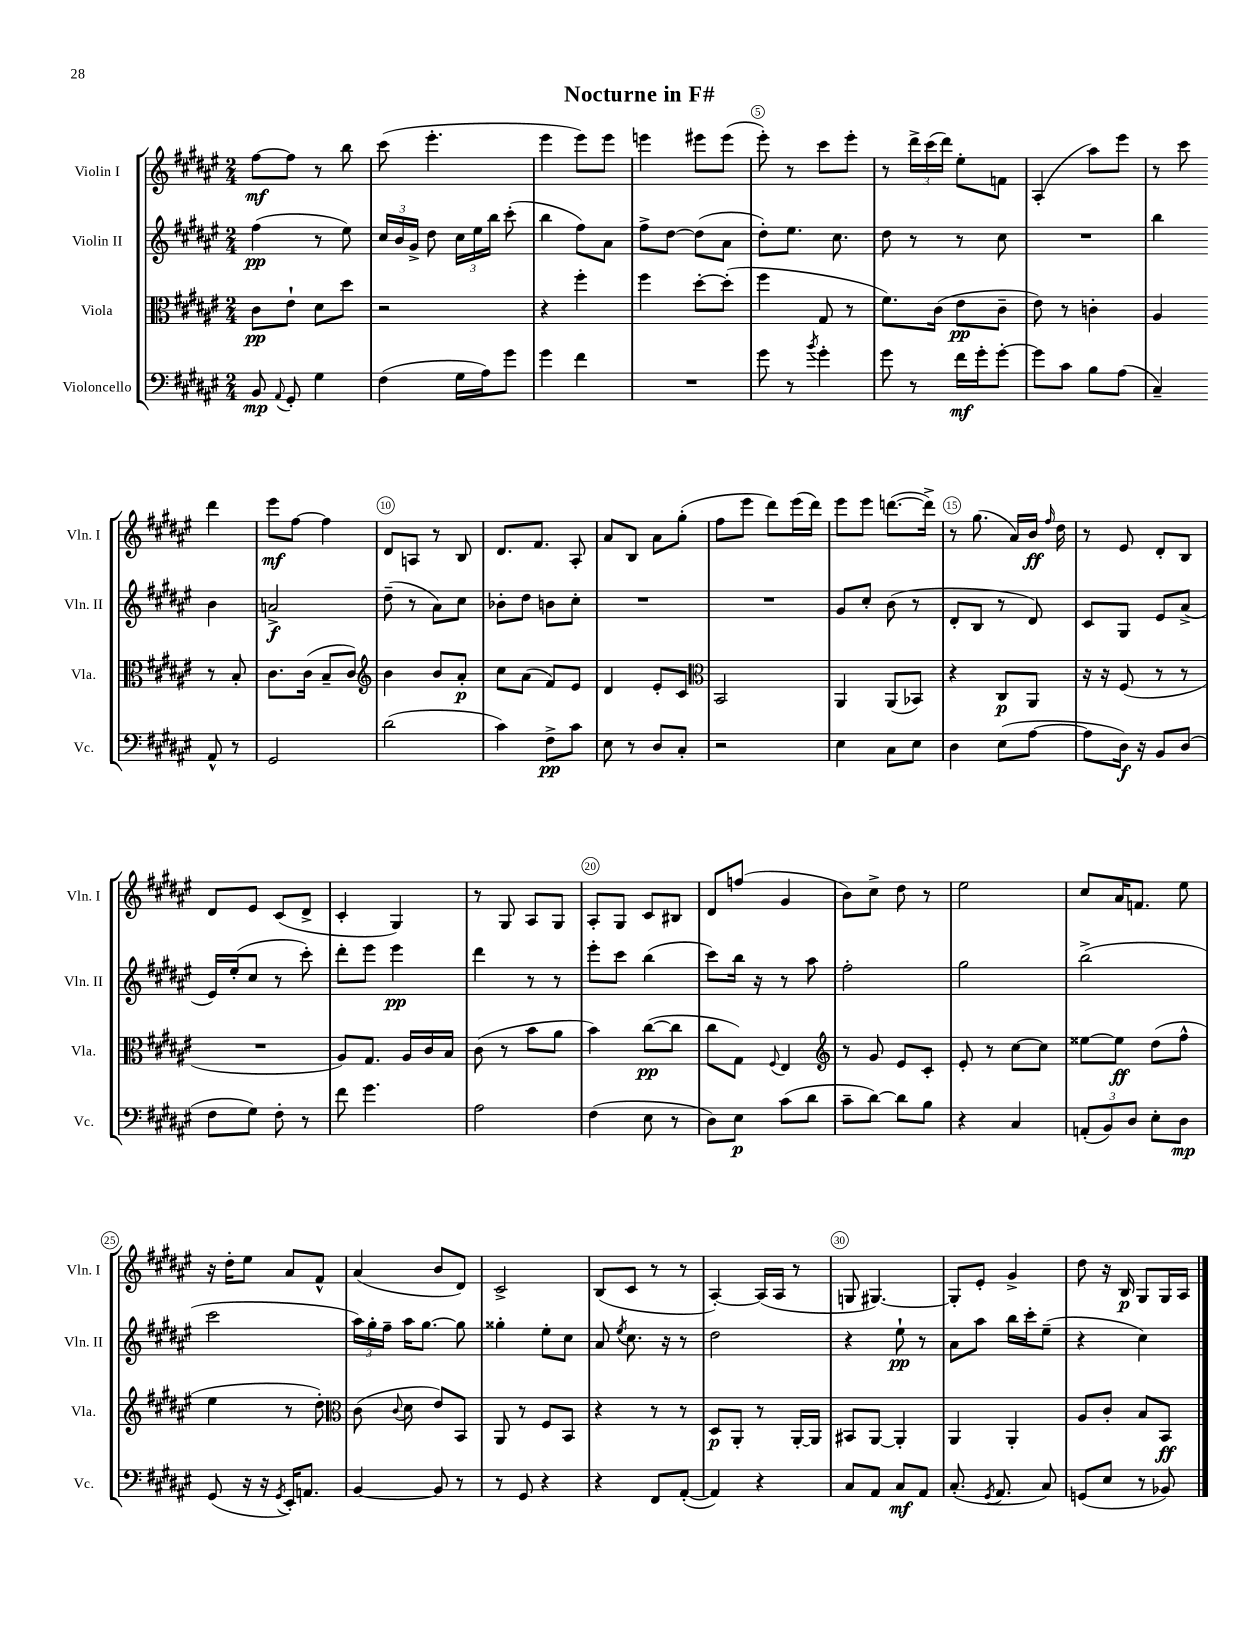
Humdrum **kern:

**kern	**kern	**kern	**kern
*staff4	*staff3	*staff2	*staff1
*clefF4	*clefC3	*clefG2	*clefG2
*k[f#c#g#d#a#e#]	*k[f#c#g#d#a#e#]	*k[f#c#g#d#a#e#]	*k[f#c#g#d#a#e#]
*M2/4	*M2/4	*M2/4	*M2/4
8BB	8c#	(4ff#	[8ff#
8qqAA#	.	.	.
8GG#'	8e#`	.	8ff#]
4G#	8d#	8r	8r
.	8dd#	8ee#)	8bb
=	=	=	=
(4F#	2r	24cc#	(8ccc#
.	.	24b	.
.	.	24g#^	.
.	.	8dd#	4.eee#'
16G#	.	24cc#	.
.	.	24ee#	.
16A#)	.	.	.
.	.	24bb	.
8g#	.	(8ccc#'	.
=	=	=	=
4g#	4r	4bb	4eee#
4f#	4ff#'	8ff#)	8eee#)
.	.	8a#	8eee#
=	=	=	=
2r	4ff#	8ff#^	4eee
.	.	[8dd#	.
.	[8dd#'	(8dd#]	8eee#
.	(8dd#']	8a#	(8eee#
=	=	=	=
8g#	4ff#	8dd#')	8eee#')
8r	.	8.ee#	8r
8qb	.	.	.
4g#'	8G#	.	8ccc#
.	.	8.cc#	.
.	8r	.	8eee#'
=	=	=	=
8g#	8.f#)	8dd#	8r
8r	.	8r	24ddd#^
.	.	.	(24ccc#
.	(16c#	.	.
.	.	.	24ddd#)
16f#	8e#	8r	8ee#'
16g#'	.	.	.
[8g#'	8c#~	8cc#	8f
=	=	=	=
8g#]	8e#)	2r	(4A#'
8c#	8r	.	.
8B	4c'	.	8aa#)
(8A#	.	.	8eee#
=	=	=	=
4C#~)	4A#	4bb	8r
.	.	.	8ccc#
8AA#^^	8r	4b	4ddd#
8r	8B'	.	.
=	=	=	=
2GG#	8.c#	2a^	8eee#
.	.	.	[8ff#
.	(16c#	.	.
.	8B~	.	4ff#]
.	8c#)	.	.
=	=	=	=
*	*clefG2	*	*
(2d#	4b	(8dd#~	8d#
.	.	8r	8A
.	8b	8a#)	8r
.	8a#'	8cc#	8B
=	=	=	=
4c#)	8cc#	8b-'	8.d#
.	(8a#	8dd#	.
.	.	.	8.f#
8F#^	8f#)	8b	.
8c#	8e#	8cc#'	8A#'
=	=	=	=
8E#	4d#	2r	8a#
8r	.	.	8B
8D#	8e#'	.	8a#
8C#'	8c#	.	(8gg#'
=	=	=	=
*	*clefC3	*	*
2r	2BB	2r	8ff#
.	.	.	8eee#
.	.	.	8ddd#)
.	.	.	(16eee#
.	.	.	16ddd#)
=	=	=	=
4E#	4AA#	8g#	8eee#
.	.	8cc#'	8eee#
8C#	(8AA#	(8b	([8.ddd
8E#	8BB-)	8r	.
.	.	.	16ddd^])
=	=	=	=
4D#	4r	8d#'	8r
.	.	8B	(8.gg#
(8E#	8C#	8r	.
.	.	.	16a#)
[8A#	8AA#	8d#)	16b
.	.	.	16qqff#
.	.	.	16dd#
=	=	=	=
8A#]	16r	8c#	8r
.	16r	.	.
16D#)	(8F#	8G#	8e#
16r	.	.	.
8BB	8r	8e#	8d#'
(8D#	8r	(8a#^	8B
=	=	=	=
8F#	2r	16e#)	8d#
.	.	(16ee#'	.
8G#)	.	8cc#	8e#
8F#'	.	8r	(8c#
8r	.	8ccc#')	8d#^
=	=	=	=
8f#	8A#)	8ddd#'	4c#'
4.g#	8.G#	8eee#	.
.	.	4eee#	4G#)
.	16A#	.	.
.	16c#	.	.
.	16B	.	.
=	=	=	=
2A#	(8c#	4ddd#	8r
.	8r	.	8G#
.	8b	8r	8A#
.	8a#	8r	8G#
=	=	=	=
(4F#	4b)	8eee#'	8A#'
.	.	8ccc#	8G#
8E#	([8cc#	(4bb	8c#
8r	8cc#]	.	8B#
=	=	=	=
8D#)	8cc#	8ccc#)	8d#
8E#	8G#)	16bb	(8ff
.	.	16r	.
.	8qqF#	.	.
(8c#	4E#	8r	4g#
8d#	.	8aa#	.
=	=	=	=
*	*clefG2	*	*
8c#~	8r	2ff#'	8b)
[8d#)	8g#	.	8cc#^
8d#]	8e#	.	8dd#
8B	8c#'	.	8r
=	=	=	=
4r	8e#'	2gg#	2ee#
.	8r	.	.
4C#	[8cc#	.	.
.	8cc#]	.	.
=	=	=	=
(12AA'	[8ee##	(2bb^	8cc#
12BB)	.	.	.
.	8ee##]	.	16a#
12D#	.	.	.
.	.	.	8.f
8E#'	(8dd#	.	.
8D#	8ff#^^	.	8ee#
=	=	=	=
(8GG#	4ee#	2ccc#	16r
.	.	.	16dd#'
16r	.	.	8ee#
16r	.	.	.
8qGG#	.	.	.
16EE#')	8r	.	8a#
8.AA	.	.	.
.	8dd#')	.	8f#^^
=	=	=	=
*	*clefC3	*	*
[4BB	(8c#	24aa#)	(4a#
.	.	24gg#'	.
.	.	24ff#~	.
.	8qqc#	.	.
.	8d#	16aa#	.
.	.	[8.gg#	.
8BB]	8e#)	.	8b
8r	8BB	8gg#]	8d#)
=	=	=	=
8r	8AA#	4gg##'	2c#^
8GG#	8r	.	.
4r	8F#	8ee#'	.
.	8BB	8cc#	.
=	=	=	=
4r	4r	8a#	(8B
.	.	8qee#	.
.	.	8.cc#	8c#
8FF#	8r	.	8r
.	.	16r	.
([8AA#'	8r	8r	8r
=	=	=	=
4AA#])	8D#	2dd#	[4A#')
.	8AA#'	.	.
4r	8r	.	(16A#]
.	.	.	16A#
.	[16AA#'	.	8r
.	16AA#]	.	.
=	=	=	=
8C#	8BB#	4r	8G
8AA#	[8AA#	.	[4.G#)
8C#	4AA#']	8ee#`	.
8AA#	.	8r	.
=	=	=	=
(8.C#'	4AA#	8a#	8G#']
.	.	8aa#	8e#'
8qGG#	.	.	.
8.AA#	.	.	.
.	4AA#'	16bb	4g#^
.	.	16ccc#'	.
8C#)	.	(8ee#~	.
=	=	=	=
(8GG	8A#	4r	8dd#
8E#	8c#'	.	16r
.	.	.	16B
8r	8B	4cc#)	8G#
8BB-)	8BB	.	16G#
.	.	.	16A#
==	==	==	==
*-	*-	*-	*-
